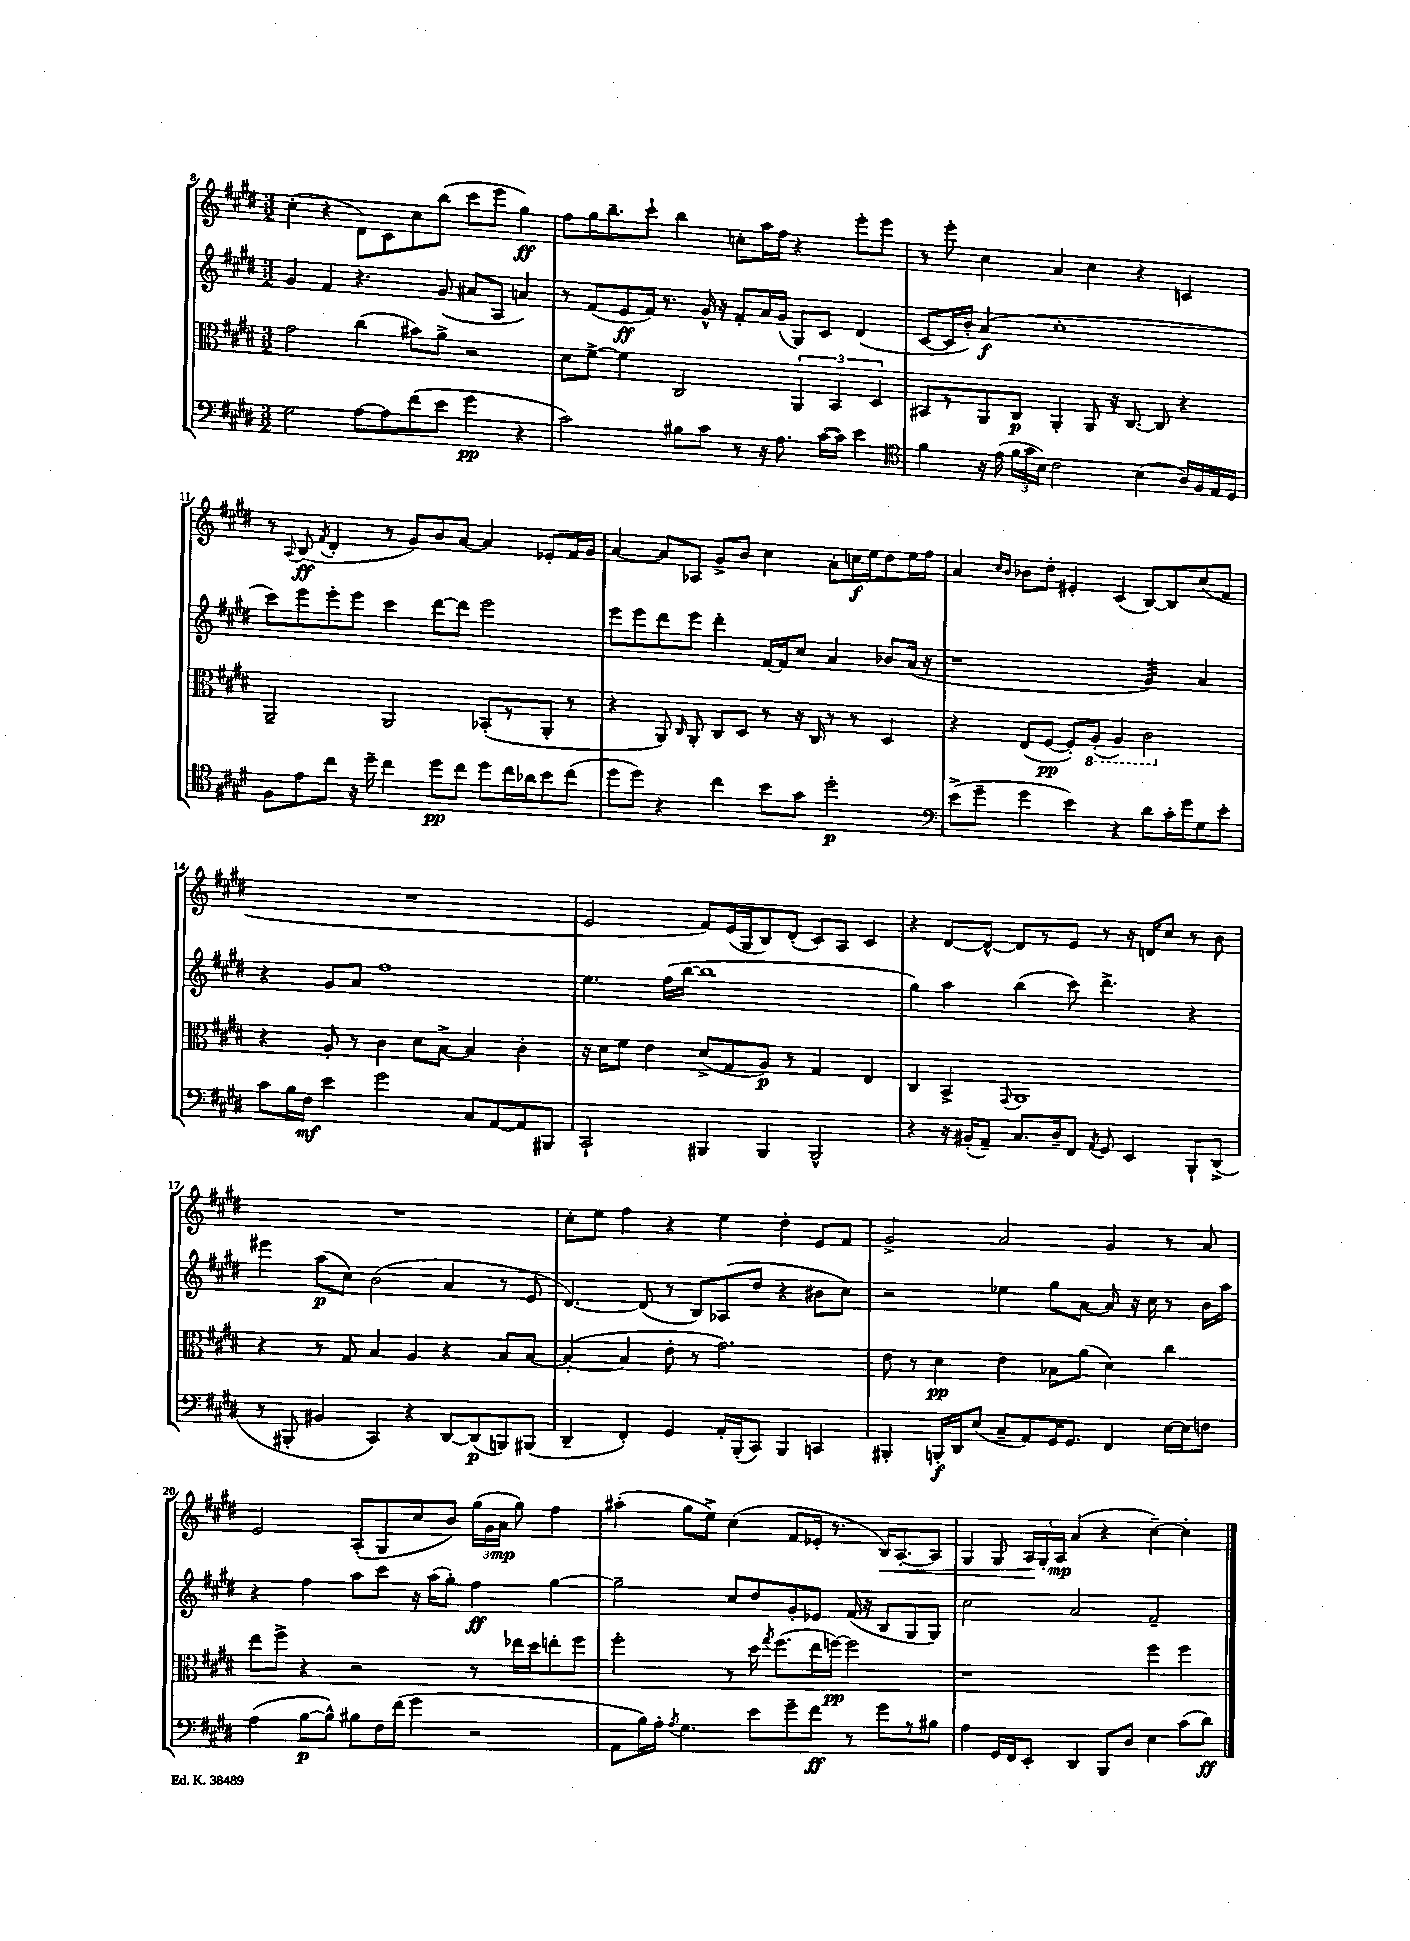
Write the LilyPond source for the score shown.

<<
\new StaffGroup <<
\new Staff = "s0" {
    \clef treble \key e \major \numericTimeSignature \time 3/2
    \autoBeamOff cis''4-.( r4 dis'8[) cis'8 cis''8 b''8]( cis'''8[ e'''8] gis''4\ff) |
    fis''8[ gis''16 b''8.-- cis'''8]-! b''4 c''8[-. a''16 fis''16] r4 e'''8[-. e'''8] |
    r8 e'''8-. cis''4 a'4 cis''4 r4 c'4 |
    r8 \appoggiatura { a8 } b8\ff( \acciaccatura { fis'8 } dis'4-. r8 gis'8[) b'8 a'8]~ a'4 ees'8[-. fis'16 gis'16] |
    a'4~ a'8[ aes8] gis'8[-> b'8] cis''4 a'8[-. c''16\f e''16 dis''8 e''16 fis''16] |
    a'4 \grace { cis''16[ b'16] } bes'8[ dis''8]-. eis'4-. cis'4( b8[~) b8 cis''8( fis'8] |
    R1. |
    e'2 fis'8[) e'16( gis16 b8) dis'8]-.( cis'8[) a8] cis'4 |
    r4 dis'8[~ dis'8]~-^ dis'8[ r8 e'8] r8 r16 d'16[ cis''8] r8 b'8 |
    R1. |
    cis''8[-. e''8] fis''4 r4 e''4 dis''4-. e'8[ fis'8] |
    gis'2-> a'2 gis'4 r8 a'8 |
    e'2 a8[-.( gis8 cis''8 b'8]) \tuplet 3/2 { gis''16[( gis'16 a'16]\mp } gis''8) fis''4 |
    ais''4-.( gis''8[ e''8]->) cis''4( fis'8[ ees'16]-. r8. b16[\<) a8.~-. a8] |
    gis4 gis8 \tuplet 3/2 { a16[\! gis16-. a16]\mp } a'4( r4 cis''4~--) cis''4-. \bar "|." |
}
\new Staff = "s1" {
    \clef treble \key e \major \numericTimeSignature \time 3/2
    \autoBeamOff gis'4 fis'4 r4. gis'8( ais'8[ a8] a'4) |
    r8 fis'8[( e'8\ff fis'16]) r8. gis'16-^ r16 fis'8[-. a'16 gis'16]( gis8[) cis'8] dis'4( |
    cis'8[~ cis'16 b'16]-.) a'4\f( cis''1-. |
    cis'''8[) e'''8 e'''8-. e'''8] cis'''4 dis'''8[~ dis'''8] e'''2 |
    e'''8[ e'''8 dis'''8 e'''8] dis'''4-. fis'16[~ fis'16 cis''8] a'4 bes'8[ a'16]( r16 |
    r1 gis'4:32) a'4 |
    r4 gis'8[ a'8] fis''1 |
    e''4. fis''16[( b''16]~ b''1 |
    gis''4) a''4 b''4( cis'''8) dis'''4.-> r4 |
    eis'''4 a''8[\p( cis''8]) b'2( a'4 r8 e'8 |
    dis'4.~) dis'8( r8 b8[) aes8( dis''8] r4 bis'8[ cis''8]) |
    r2 ees''4 gis''8[ a'8]~ a'8 r16 cis''16 r8 b'16[ a''16] |
    r4 fis''4 a''8[ cis'''8] r16 a''16[( gis''8]-.) fis''4\ff gis''4~ |
    gis''2-- cis''8[ dis''8 gis'8-. ees'8] fis'16( r16 b8[ gis8 gis8]) |
    cis''2 a'2 fis'2-- \bar "|." |
}
\new Staff = "s2" {
    \clef alto \key e \major \numericTimeSignature \time 3/2
    \autoBeamOff gis'2 cis''4( bis'8[) a'8]-> r2 |
    dis'8[ fis'8]~-> fis'4 cis2 \tuplet 3/2 { a,4 b,4 dis4 } |
    bis,8[ r8 a,8 cis8]\p a,4-. a,8 r16 cis8.~ cis8 r4 |
    a,2-- a,2 bes,8[-.( r8 a,8]-. r8 |
    r4 a,8) \grace { cis16 } a,8-. cis8[ dis8] r8 r16 cis16 r8 r8 dis4 |
    r4 e8[( fis8]~\pp fis8[-.) \ottava #-1 a,8]-.( a,4) cis2 \ottava #0 |
    r4 a8-. r8 cis'4 dis'8[ b8]~-> b4 cis'4-. |
    r16 dis'16[ fis'8] e'4 dis'8[->( gis8 a8]\p) r8 gis4 e4 |
    cis4 b,4-> \appoggiatura { gis,8 } a,1 |
    r4 r8 gis8 b4 a4 r4 b8[ b8]~ |
    b4~-.( b4 e'8-. r8 gis'2.) |
    e'8 r8 dis'4\pp e'4 bes8[ a'8]( dis'4) cis''4 |
    e''8[ fis''8]-> r4 r2 r8 ees''16[ dis''16 e''8-. fis''8] |
    fis''2-. r8 dis''16 \acciaccatura { gis''8 } fis''8.[( e''16 f''16]~\pp) f''2 |
    r1 fis''4 fis''4 \bar "|." |
}
\new Staff = "s3" {
    \clef bass \key e \major \numericTimeSignature \time 3/2
    \autoBeamOff gis2 a8[~ a8 fis'8( e'8] gis'4\pp r4 |
    cis'2) bis8[ cis'8] r8 r16 a8. cis'16[~( cis'16]) e'4 |
    \clef tenor fis'4 r16 e'16( \tuplet 3/2 { fis'16[ gis'16 b16]) } cis'2 b4( a16[) fis16 e16 dis16] |
    fis8[ e'8 cis''8] r16 dis''16-- cis''4 dis''8[\pp cis''8] dis''8[ cis''16 aes'16 b'8 cis''8]( |
    dis''8[ dis''8]) r4 cis''4 b'8[ gis'8] dis''2-.\p |
    \clef bass e'8[->( gis'8]-- gis'4 e'4) r4 dis'8[ cis'16-. gis'16 gis8 e'8]-. |
    cis'8[ b16 fis16]\mf e'4 gis'2 cis8[ a,8~ a,8 bis,,8] |
    cis,2-! bis,,4 bis,,4 bis,,2-^ |
    r4 r16 bis,16[-.( a,8]--) cis8.[ dis16-- fis,8] \acciaccatura { a,8 } gis,8 e,4 b,,8[-! dis,8]->( |
    r8 bis,,8-. bis,4 cis,4) r4 dis,8[~ dis,8\p( b,,8) bis,,8]( |
    dis,4-- fis,4-.) gis,4 a,16[-. b,,16-.( cis,8]) b,,4 c,4 |
    bis,,4-. b,,16[-.\f dis,16 e8]( cis8[-- a,8) gis,16 gis,8.] fis,4 e16[~ e16 f8] |
    a4( b8[~\p b8]-^) bis8[ fis16 fis'16]( gis'4 r2 |
    a,8[ b16) a16]-. \acciaccatura { a8 } gis4. e'8[ gis'8-- fis'8]\ff r8 gis'8[ r8 bis8] |
    a4 gis,16[ fis,16 e,8]-. dis,4 b,,8[ dis8] e4 cis'8[( dis'8]\ff) \bar "|." |
}
>>
>>
\layout { \context { \Score currentBarNumber = #8 } }
